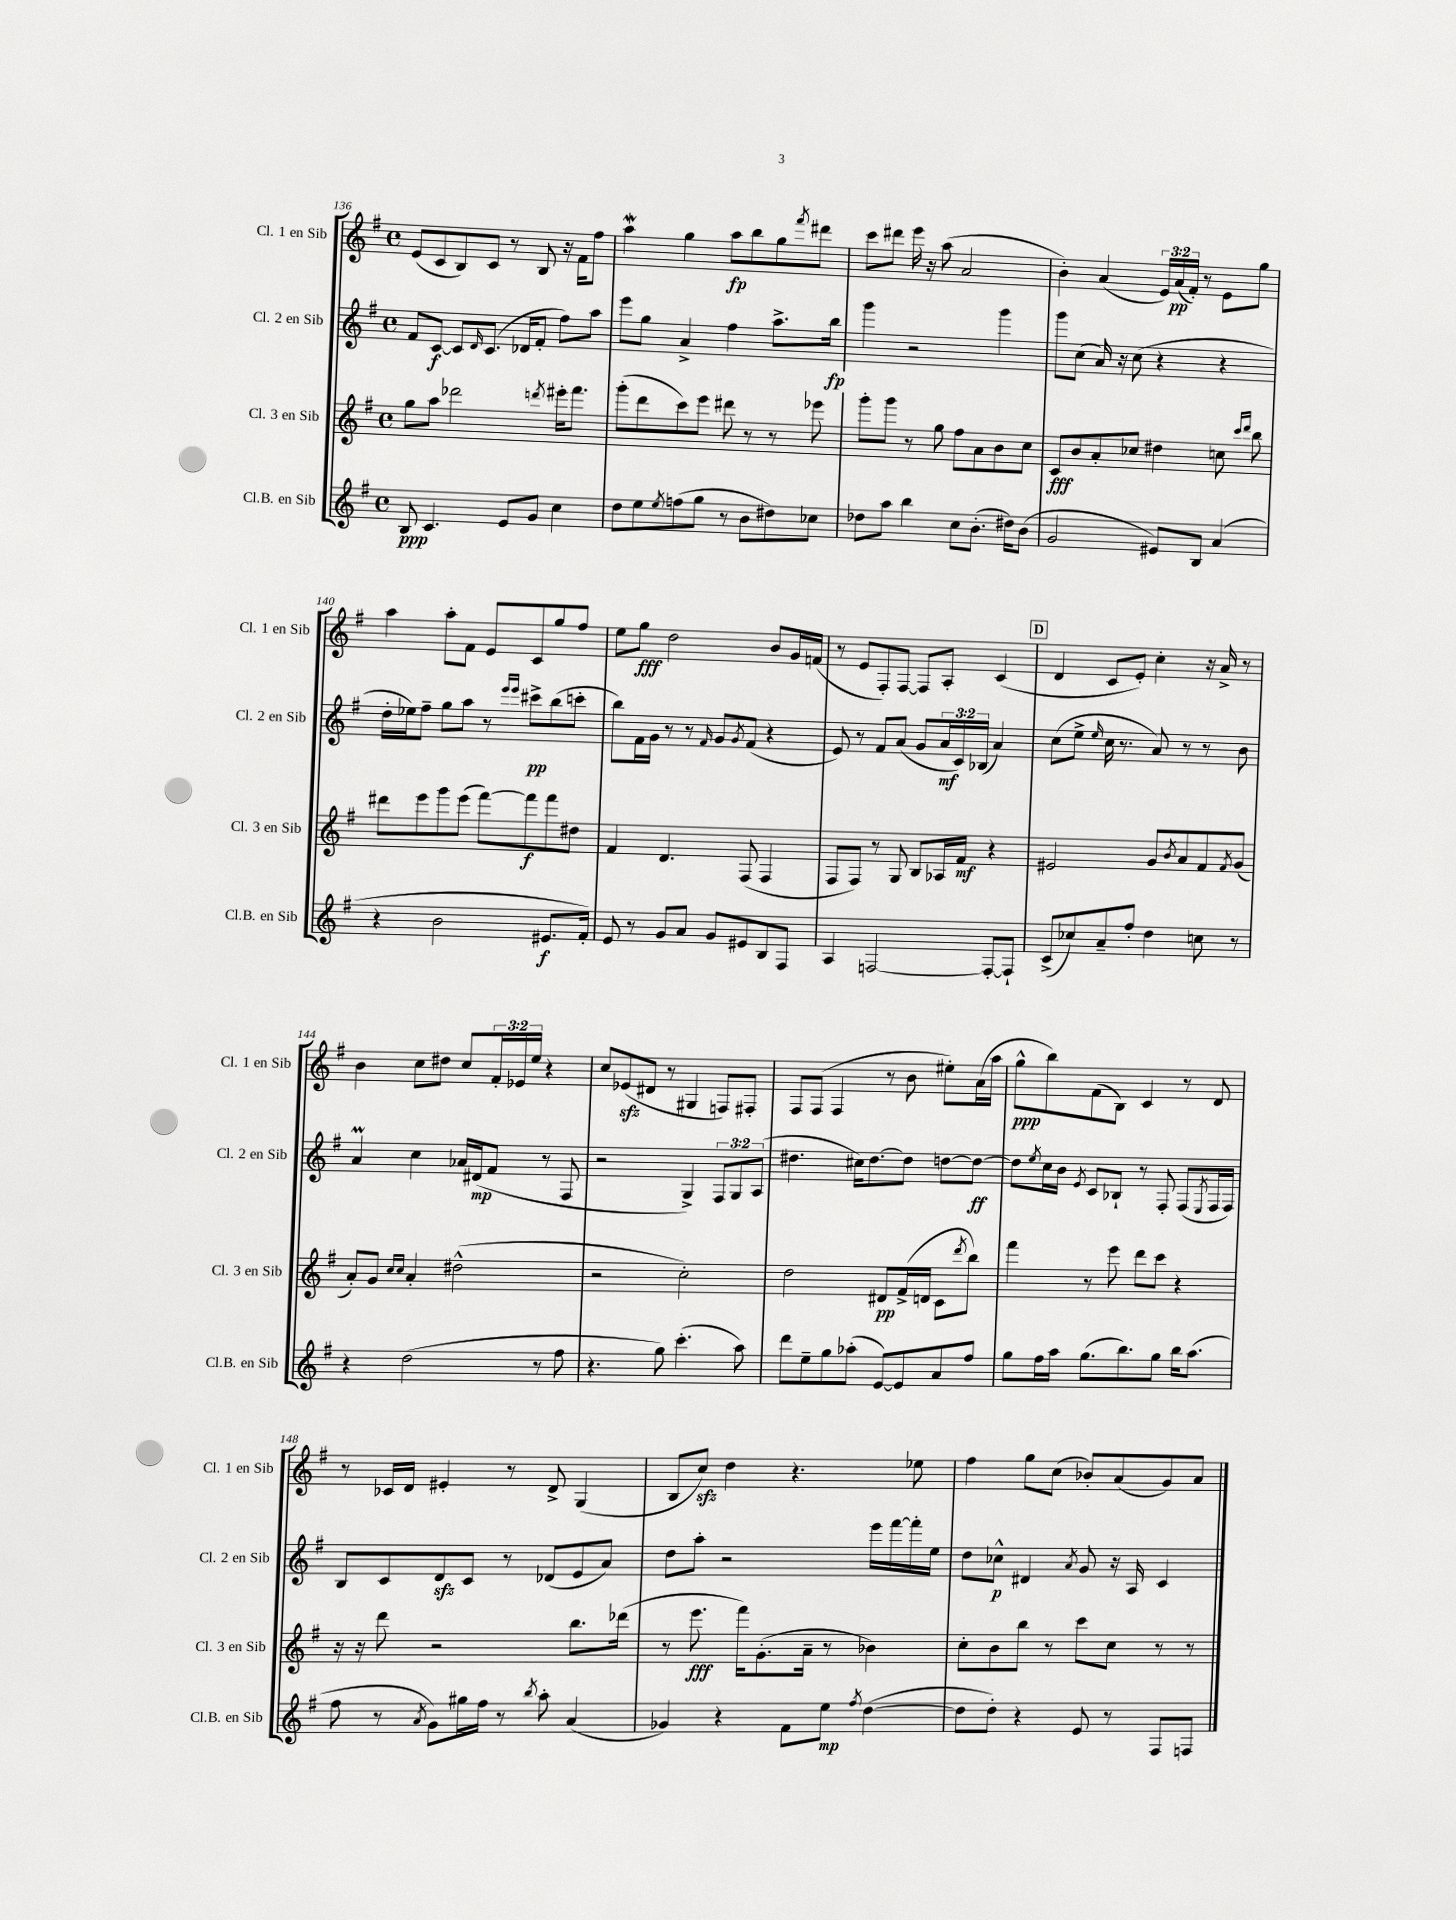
<<
\new StaffGroup <<
\new Staff = "s0" \with { instrumentName = "Cl. 1 en Sib" shortInstrumentName = "Cl. 1 en Sib" } {
    \clef treble \key g \major \defaultTimeSignature \time 4/4 \override Staff.TupletNumber.text = #tuplet-number::calc-fraction-text
    e'8( c'8 b8) c'8 r8 b8 r16 fis'16 fis''8 |
    a''4\mordent g''4 a''8\fp b''8 g''8 \acciaccatura { fis'''8 } dis'''8 |
    c'''8 dis'''8 e'''16 r16 a''8( a'2 |
    b'4-.) a'4( \tuplet 3/2 { e'16) a'16\pp( fis'16-.) } r8 e'8 g''8 |
    a''4 a''8-. fis'8 e'8 c'8 g''8 fis''8 |
    e''8 g''8\fff d''2 b'8 g'16 f'16( |
    r8 e'8 fis8-.) fis8~ fis8 a8-. c'4( |
    \mark \markup { \box "D" } d'4 c'8 e'8-.) c''4-. r16 a'16-> r8 |
    b'4 c''8 dis''8 c''8 \tuplet 3/2 { fis'16-. ees'16 e''16 } r4 |
    c''8 ees'8\sfz( dis'8 r8 gis4 f8) fis8-. |
    fis8 fis8( fis4 r8 b'8 eis''8-.) a'16( a''16 |
    g''8-^\ppp b''8) fis'8( b8) c'4 r8 d'8 |
    r8 ces'16 d'16 eis'4-. r8 d'8-> g4( |
    b8 c''8\sfz) d''4 r4. ees''8 |
    fis''4 g''8 c''8( bes'8-.) a'8( g'8) a'8 \bar "|." |
}
\new Staff = "s1" \with { instrumentName = "Cl. 2 en Sib" shortInstrumentName = "Cl. 2 en Sib" } {
    \clef treble \key g \major \defaultTimeSignature \time 4/4 \override Staff.TupletNumber.text = #tuplet-number::calc-fraction-text
    fis'8 c'8~\f c'8 \grace { d'16 } c'8.( des'16 fis'8-. fis''8) a''8 |
    e'''8 g''8 a'4-> fis''4 a''8.-> b''16\fp |
    g'''4 r2 g'''4 |
    g'''8 c''8( a'16) r16 c''8( r4 r4 |
    d''16-. ees''16) fis''8-- g''8 a''8 r8 \grace { e'''16 e'''16 } cis'''8->\pp b''8( c'''8-. |
    b''8) fis'16 g'16 r8 r8 \grace { fis'16 } g'8 \acciaccatura { g'8 } fis'8( r4 |
    e'8) r8 fis'8 a'8( g'8 \tuplet 3/2 { a'16\mf c'16) bes16( } a'4) |
    \mark \markup { \box "D" } c''8( e''8-> \grace { e''16 } c''16 r8. a'8) r8 r8 b'8 |
    a'4\prall c''4 aes'16 dis'16\mp( fis'8 r8 fis8 |
    r2 g4->) \tuplet 3/2 { fis8 g8 a8( } |
    dis''4. cis''16) dis''8.~ dis''8 d''8~ d''8~\ff |
    d''8 \acciaccatura { e''8 } c''16 b'16 \acciaccatura { e'8 } c'8 bes8-! r8 fis8-. fis8( \acciaccatura { e8 } fis16 fis16) |
    b8 c'8 d'8\sfz c'8 r8 des'8( e'8 a'8) |
    d''8 a''8-. r2 e'''16 fis'''16~ fis'''16-. e''16 |
    d''8 ces''8-^\p dis'4 \acciaccatura { a'8 } g'8 r16 a16 c'4 \bar "|." |
}
\new Staff = "s2" \with { instrumentName = "Cl. 3 en Sib" shortInstrumentName = "Cl. 3 en Sib" } {
    \clef treble \key g \major \defaultTimeSignature \time 4/4
    g''8 a''8 des'''2 \acciaccatura { d'''8 } eis'''16-. fis'''8. |
    g'''8-.( d'''8 c'''8) e'''8 dis'''8 r8 r8 ees'''8 |
    g'''8-. g'''8 r8 g''8 fis''8 a'8 b'8 c''8 |
    c'8\fff b'8 a'8-. ces''8 dis''4 c''8 \grace { c'''16 d'''16 } b''8 |
    dis'''8 e'''8 g'''8 e'''8( fis'''8~) fis'''8\f fis'''8 dis''8 |
    fis'4 d'4. fis8( fis4 |
    fis8 fis8) r8 g8 b8 aes16 fis'16\mf r4 |
    \mark \markup { \box "D" } eis'2 g'8 \acciaccatura { b'8 } a'8 fis'8 \acciaccatura { fis'8 } g'8( |
    a'8-.) g'8 \grace { c''16 c''16 } a'4-. dis''2-^( |
    r2 c''2-.) |
    d''2 dis'8\pp fis'16->( d'16 c'8 \acciaccatura { d'''8 } b''8) |
    fis'''4 r8 e'''8 d'''8 c'''8 r4 |
    r16 r16 d'''8 r2 b''8. des'''16( |
    r8 e'''8.\fff fis'''16) g'8.-.( a'16-- r8 bes'4) |
    c''8-. b'8 b''8 r8 c'''8 c''8 r8 r8 \bar "|." |
}
\new Staff = "s3" \with { instrumentName = "Cl.B. en Sib" shortInstrumentName = "Cl.B. en Sib" } {
    \clef treble \key g \major \defaultTimeSignature \time 4/4
    b8\ppp c'4. e'8 g'8 c''4 |
    d''8 e''8 \acciaccatura { e''8 } f''8( g''8 r8 b'8 dis''8) ces''8 |
    des''8 a''8 b''4 c''8 b'8.-.( dis''16) b'8( |
    g'2 eis'8) b8 a'4( |
    r4 b'2 eis'8.\f fis'16-.) |
    e'8 r8 g'8 a'8 g'8 eis'8 b8 fis8 |
    a4 f2~ f8~-. f8-! |
    \mark \markup { \box "D" } c'8->( ces''8) a'8-- fis''8-. d''4 c''8 r8 |
    r4 d''2( r8 fis''8 |
    r4. g''8) c'''4.-.( a''8) |
    d'''8 e''8-- g''8 aes''8-.( e'8~) e'8 a'8 fis''8 |
    g''8 fis''16 a''16 g''8.( b''8.) g''8 b''16 a''8.( |
    fis''8 r8 \acciaccatura { a'8 } g'8) gis''16 fis''16 r8 \acciaccatura { b''8 } a''8-. a'4( |
    ges'4) r4 fis'8 e''8\mp \acciaccatura { fis''8 } d''4~( |
    d''8 d''8-.) r4 e'8 r8 fis8 f8 \bar "|." |
}
>>
>>
\layout { \context { \Score currentBarNumber = #136 } }
